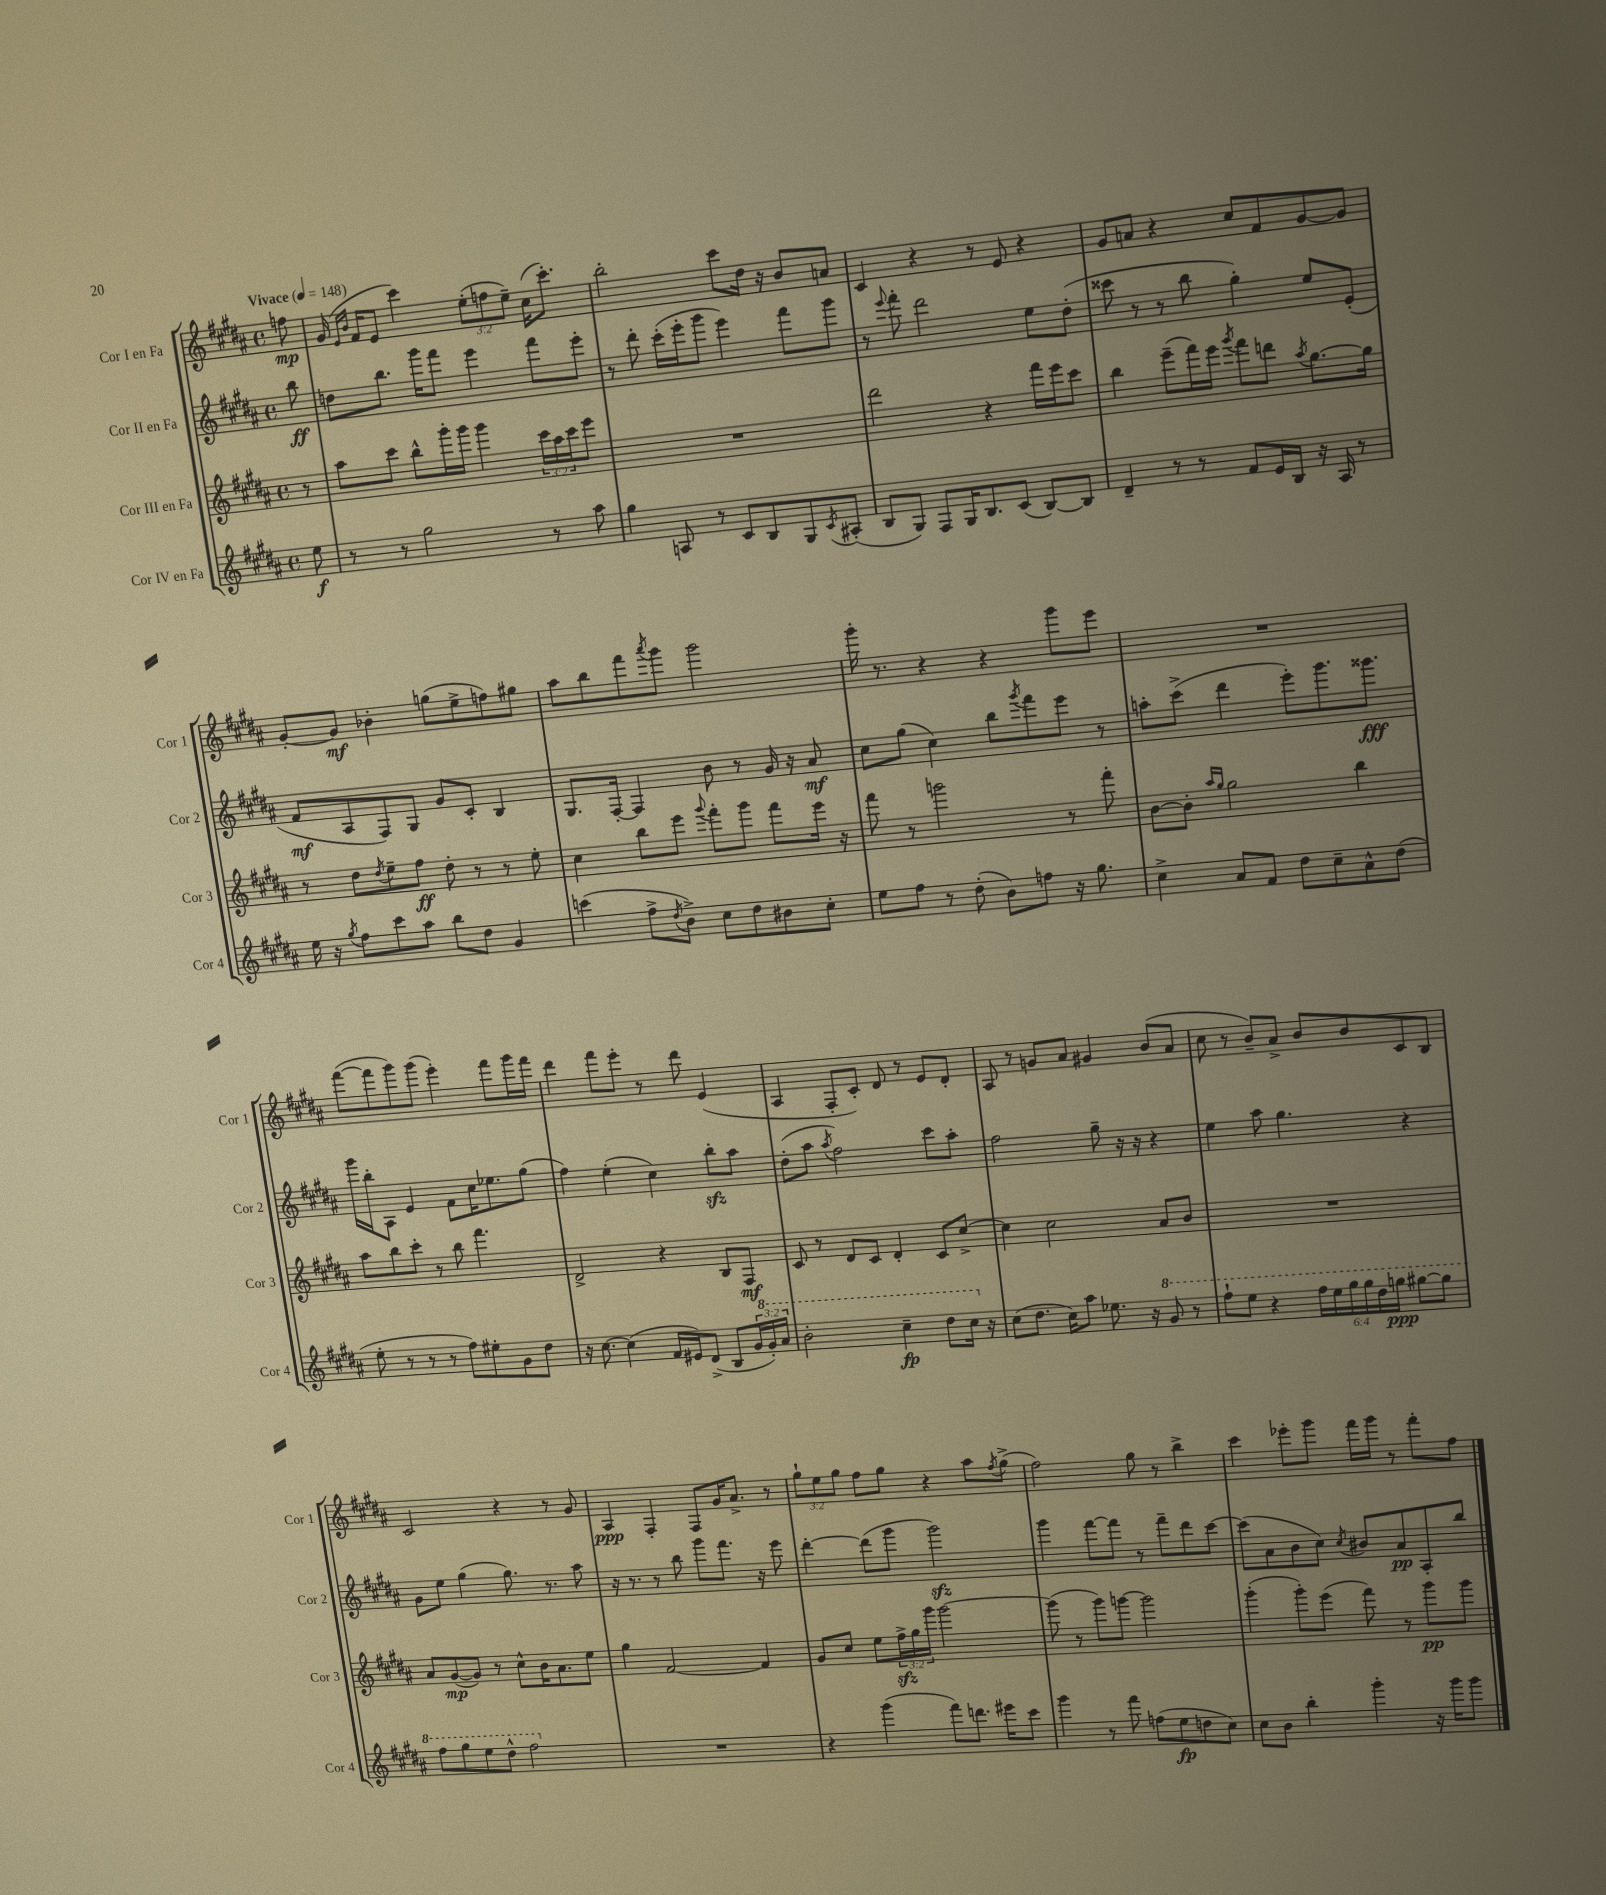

**kern	**kern	**kern	**kern
*staff4	*staff3	*staff2	*staff1
*clefG2	*clefG2	*clefG2	*clefG2
*k[f#c#g#d#a#]	*k[f#c#g#d#a#]	*k[f#c#g#d#a#]	*k[f#c#g#d#a#]
*M4/4	*M4/4	*M4/4	*M4/4
*met(c)	*met(c)	*met(c)	*met(c)
*MM148	*MM148	*MM148	*MM148
8ee\	8r	8bb\	8ff\
=	=	=	=
8r	8aa#\L	8dd\L	(16g#/
.	.	.	16qqe/LL
.	.	.	16qqb/JJ
.	.	.	16f#/LK
8r	8ccc#\J	8.bb\J	8e/J
2gg#\	8bb^^\L	.	4ccc#\)
.	.	16ggg#\LK	.
.	16ggg#'\L	8fff#\J	.
.	16ggg#\JJ	.	.
.	4ggg#\	4eee\	(12ee'\L
.	.	.	12ff\
.	.	.	12ee~\J)
8r	24ccc#\LL	8fff#\L	(16cc#\LK
.	24aa#\	.	.
.	.	.	8.ccc#'\J)
.	24ccc#\J	.	.
8aa#\	8eee\J	8eee'\J	.
=	=	=	=
4gg#\	1r	8r	2bb'\
.	.	8ddd#'\	.
8A/	.	(16ccc#'\LL	.
.	.	16eee'\J	.
8r	.	8ggg#\J	.
8c#/L	.	4eee\)	8ccc#\L
8B/	.	.	16dd#\Jk
.	.	.	16r
8G#/	.	8fff#\L	8b/L
8qc#/	.	.	.
(8A#'/J	.	8ggg#\J	8a/J
=	=	=	=
8B/L	2ddd#\	8r	4c#/
.	.	8qqeee/	.
8G#/J)	.	8fff#'\	.
8F#/L	.	2ddd#\	4r
16G#/K	.	.	.
8.B/	.	.	.
.	4r	.	8r
(8c#/J	.	.	8e/
[8B/L)	16fff#\LL	8ee\L	4r
.	16eee\J	.	.
8B/]J	8ccc#\J	(8dd#'\J	.
=	=	=	=
4d#~/	4bb\	8ccc##\	8g#/L
.	.	8r	8a/J
8r	(8eee~\L	8r	4r
8r	16fff#\L)	8bb\	.
.	16eee\JJ	.	.
.	8qggg#/	.	.
8f#/L	8fff#\L	4gg#'\)	8cc#/L
16e/L	8ddd\J	.	8f#/
16B/JJ	.	.	.
.	8qaa#/	.	.
16r	[8.gg#\L	8ee/L	[8g#/
16A#/	.	.	.
8r	.	(8e'/J	8g#/]J
.	16gg#\]Jk	.	.
=	=	=	=
16ee\	8r	8f#/L	[8g#'/L
16r	.	.	.
8qgg#/	.	.	.
8ff#\L	8dd#\L	8A#/	8g#/]J
.	8qdd#/	.	.
8ccc#\	8ee~\	8F#/)	4b-'\
8aa#\J	8ff#\J	8G#/J	.
8bb\L	8dd#'\	8g#/L	(8gg\L
8dd#\J	8r	8c#'/J	8ee^\
4g#/	8r	4B/	8ff\)
.	8ee'\	.	8gg#\J
=	=	=	=
(4ccc\	4cc#\	8.G#/L	8aa#\L
.	.	.	8bb\
.	.	[16F#'/Jk	.
8ff#^\L	8bb\L	4F#/]	8fff#\
8qdd#/	.	.	8qaaa#/
8b^\J)	8eee\J	.	8ggg#\J
.	8qqggg#/	.	.
8cc#\L	8fff#'\L	8b\	2ggg#\
8dd#\	8ggg#\J	8r	.
8b#\	8fff#\L	16g#/	.
.	.	16r	.
8cc#'\J	16eee\Jk	8a#/	.
.	16r	.	.
=	=	=	=
8ee\L	8fff#\	8cc#\L	16ggg#'\
.	.	.	8.r
8ff#\J	8r	(8gg#\J	.
8r	2ggg\	4cc#\)	4r
(8dd#'\	.	.	.
8b\L)	.	8bb\L	4r
.	.	8qggg#/	.
8ff\J	.	8fff#\	.
16r	8r	8eee\J	8ggg#\L
8.gg#\	.	.	.
.	8fff#'\	8r	8eee\J
=	=	=	=
4cc#^\	[8b\L	8aa'\L	1r
.	8b'\]J	(8ccc#^\J	.
.	16qqaa#/LL	.	.
.	16qqgg#/JJ	.	.
8a#/L	2gg#\	4ddd#\	.
8f#/J	.	.	.
8dd#\L	.	8eee'\L)	.
8cc#~\	.	8.ggg#\	.
8a#^^\	4bb\	.	.
.	.	8.ggg##\J	.
(8dd#\J	.	.	.
=	=	=	=
8ee'\	8aa#\L	16ggg#\LL	([8fff#\L
.	.	16bb'\J	.
8r	8bb\	8A#\J	8fff#\]
8r	8ccc#'\J	4e/	8ggg#\)
8r	8r	.	(8ggg#\J
8ff#\L)	8bb\	8f#\L	4eee'\)
8ee#'\	4.fff#\	16cc#\K	.
.	.	8.ee-\	.
8g#\	.	.	8fff#\L
8dd#\J	.	(8gg#\J	16ggg#\L
.	.	.	16fff#\JJ
=	=	=	=
16r	2d#^/	4ff#\)	4ddd#\
[8.cc#\	.	.	.
(4cc#\]	.	(4ee'\	8fff#\L
.	.	.	8eee'\J
16f#/LL	4r	4cc#\)	8r
16e#/J)	.	.	.
(8d#^/J	.	.	8ddd#\
8B/L	8B/L	8bb'\L	(4e/
24g#/L	8F#/J	8aa#\J	.
24gg#'/)	.	.	.
24aa#/JJ	.	.	.
=	=	=	=
2bb'\	8c#/	(8dd#'\L	4A#/
.	8r	8aa#\J	.
.	.	8qaa#/	.
.	8d#/L	2ff#\)	8F#'/L
.	8c#/J	.	8c#'/J)
4ccc#~\	4d#'/	.	8d#/
.	.	.	8r
8ddd#\L	8c#/L	8ccc#\L	8e/L
16ccc#\Jk	[8cc#^/J	8aa#'\J	8d#'/J
16r	.	.	.
=	=	=	=
(8cc#\L	4cc#\]	2ff#\	8A#/
8.dd#\J	.	.	8r
.	2cc#\	.	8g/L
16cc#\LK)	.	.	.
8aa#\J	.	.	8a#/J
8.ee-\	.	8gg#~\	4g#/
.	.	16r	.
16r	.	16r	.
8gg#/	8a#/L	4r	(8b/L
8r	8b/J	.	8a#/J
=	=	=	=
8fff#`\L	1r	4ee\	8cc#\
8eee\J	.	.	8r
4r	.	8aa#\	8b~/L)
.	.	4.gg#\	8a#^/J
24fff#\LL	.	.	8b/L
24eee\	.	.	.
24ggg#\	.	.	.
24ggg#\	.	.	8b/
24ddd#\	.	.	.
24ggg\JJ	.	.	.
[8ggg#\L	.	4r	8c#/
8ggg#\]J	.	.	8B/J
=	=	=	=
8fff#\L	8a#/L	8g#\L	2c#/
8ggg#\	([8g#/	8ee\J	.
8eee\	8g#/]J)	(4gg#\	.
8ddd#^^\J	8r	.	.
2fff#\	8cc#^^\L	8.gg#\)	4r
.	16b\K	.	.
.	8.a#\	8.r	.
.	.	.	8r
.	8ee\J	8aa#\	8g#/
=	=	=	=
1r	4gg#\	16r	4A#/
.	.	8.r	.
.	[2f#/	8r	4F#'/
.	.	8bb\	.
.	.	8ggg#\L	8F#/L
.	.	8.fff#\J	16g#/K
.	.	.	8.a#^/J
.	4f#/]	.	.
.	.	16r	.
.	.	8eee\	8r
=	=	=	=
4r	8g#/L	[4ddd#'\	12gg#`\L
.	.	.	12ee\
.	8cc#/J	.	.
.	.	.	12gg#\J
(4ggg#\	8ee\L	(8ddd#\]L	8ff#\L
.	24ff#^\L	8ggg#\J	8gg#\J
.	24gg#\	.	.
.	24ggg#\JJ	.	.
8fff#\L)	[2ggg#\	2ggg#\)	4r
8.ddd\J	.	.	.
.	.	.	8aa#\L
16eee#\LK	.	.	.
.	.	.	8qff#/
8ccc#\J	.	.	(8gg#^\J
=	=	=	=
4ggg#\	(8ggg#\]	4ggg#\	2ff#\)
.	8r	.	.
8r	8ggg#\L)	[8fff#\L	.
8fff#\	[8ggg\J	8fff#\]J	.
(8ff\L	2ggg\]	8r	8gg#\
8ee\	.	8fff#~\L	8r
8dd\	.	8ddd#\	4bb^\
8cc#\J)	.	[8ccc#\J	.
=	=	=	=
8cc#\L	(4ggg#'\	(8ccc#\]L	4ccc#\
8b\J	.	8a#\	.
4bb'\	8ggg#'\L)	8b\	8eee-'\L
.	(8eee\J	8cc#\J)	8ggg#\J
.	.	8qcc#/	.
4ggg#'\	8fff#\)	8b#/L	16fff#\LL
.	.	.	16ggg#\JJ
.	8r	8a#/	8r
16r	8ggg#\L	8A#'/	8fff#'\L
16ggg#\LK	.	.	.
8ggg#\J	8ggg#\J	8bb/J	8ff#\J
==	==	==	==
*-	*-	*-	*-
